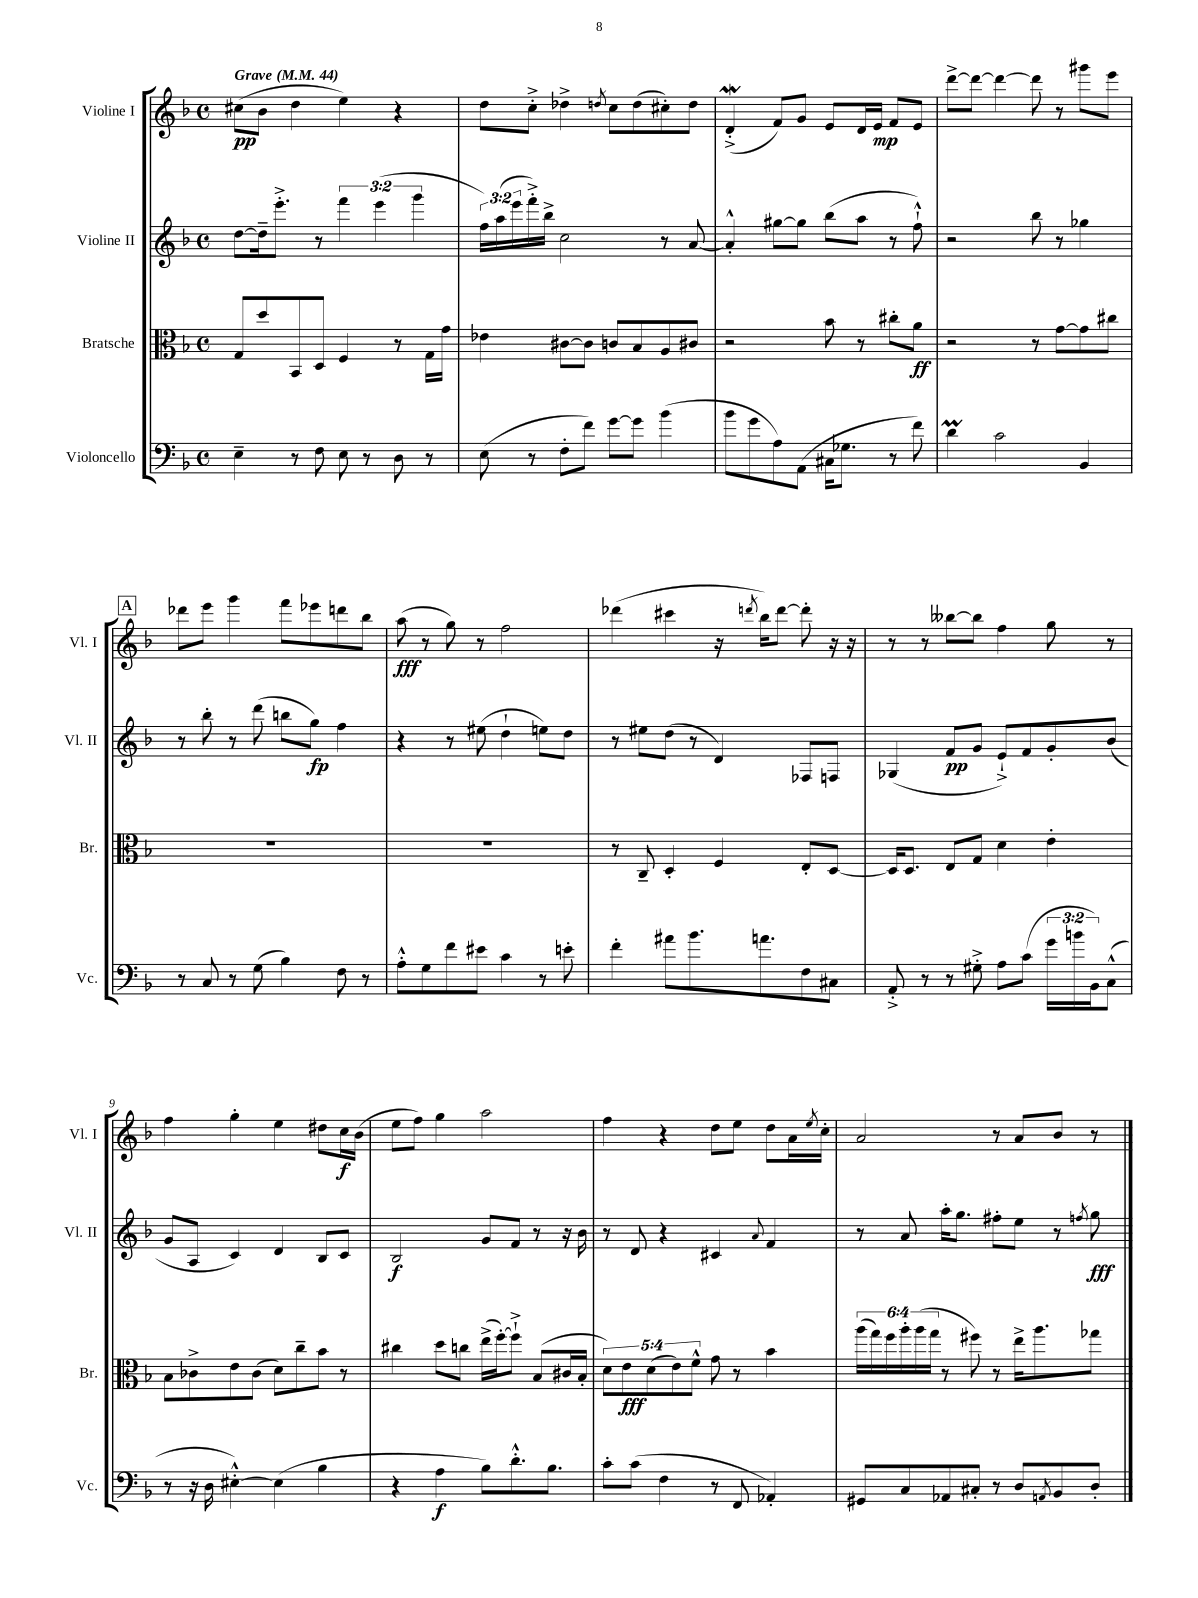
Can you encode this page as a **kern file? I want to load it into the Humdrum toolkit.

**kern	**dynam	**kern	**dynam	**kern	**dynam	**kern	**dynam
*part4	*part4	*part3	*part3	*part2	*part2	*part1	*part1
*staff4	*staff4	*staff3	*staff3	*staff2	*staff2	*staff1	*staff1
*I"Violoncello	*	*I"Bratsche	*	*I"Violine II	*	*I"Violine I	*
*I'Vc.	*	*I'Br.	*	*I'Vl. II	*	*I'Vl. I	*
*clefF4	*	*clefC3	*	*clefG2	*	*clefG2	*
*k[b-]	*	*k[b-]	*	*k[b-]	*	*k[b-]	*
*M4/4	*	*M4/4	*	*M4/4	*	*M4/4	*
*met(c)	*	*met(c)	*	*met(c)	*	*met(c)	*
*MM44	*	*MM44	*	*MM44	*	*MM44	*
=1	=1	=1	=1	=1	=1	=1	=1
!	!	!	!	!	!	!LO:TX:a:B:t=Grave	!
4E~\	.	8G/L	.	[8dd\L	.	(8cc#X\L	pp
.	.	8dd/	.	16dd~\k]	.	8b-\J	.
.	.	.	.	8.eee'^\J	.	.	.
8r	.	8BB-/	.	.	.	4dd\	.
8F\	.	8D/J	.	8r	.	.	.
8E\	.	4F/	.	6fff\	.	4ee\)	.
8r	.	.	.	.	.	.	.
.	.	.	.	(6eee\	.	.	.
8D\	.	8r	.	.	.	4r	.
.	.	.	.	6ggg\	.	.	.
8r	.	16G\LL	.	.	.	.	.
.	.	16g\JJ	.	.	.	.	.
=2	=2	=2	=2	=2	=2	=2	=2
(8E\	.	4e-X\	.	24ff\LL)	.	8dd\L	.
.	.	.	.	(24aa\	.	.	.
.	.	.	.	24eee\	.	.	.
8r	.	.	.	16fff'^\)	.	8cc'^\J	.
.	.	.	.	16bb-^\JJ	.	.	.
8F'\L	.	[8c#X\L	.	2cc\	.	4dd-X^\	.
8f\J)	.	8c#\J]	.	.	.	.	.
.	.	.	.	.	.	8qddn/	.
[8g\L	.	8cn/L	.	.	.	8cc\L	.
8g\J]	.	8B-/	.	.	.	(8dd\	.
(4b-\	.	8A/	.	8r	.	8cc#X'\)	.
.	.	8c#X/J	.	[8a/	.	8dd\J	.
=3	=3	=3	=3	=3	=3	=3	=3
8b-\L	.	2r	.	4a'^^/]	.	(4dW'^/	.
8g\	.	.	.	.	.	.	.
8A\)	.	.	.	[8gg#X\L	.	8f/L)	.
(8AA\J	.	.	.	8gg#\J]	.	8g/J	.
16C#X\KL	.	8b-\	.	(8bb-\L	.	8e/L	.
8.G-X\J	.	.	.	.	.	.	.
.	.	8r	.	8aa\J	.	16d/L	.
.	.	.	.	.	.	16e/JJ	mp
8r	.	8cc#X'\L	.	8r	.	8f/L	.
8f\)	.	8a\J	ff	8ff`^^\)	.	8e/J	.
=4	=4	=4	=4	=4	=4	=4	=4
4dM\	.	2r	.	2r	.	[8ddd^\L	.
.	.	.	.	.	.	8ddd\J_	.
2c\	.	.	.	.	.	4ddd\_	.
.	.	8r	.	8bb-\	.	8ddd\]	.
.	.	[8g\L	.	8r	.	8r	.
4BB-/	.	8g\]	.	4gg-X\	.	8ggg#X\L	.
.	.	8cc#X\J	.	.	.	8eee\J	.
!!LO:LB:g=z
!!LO:REH:place=s1:t=A
=5	=5	=5	=5	=5	=5	=5	=5
8r	.	1r	.	8r	.	8ddd-X\L	.
8C/	.	.	.	8bb-'\	.	8eee\J	.
8r	.	.	.	8r	.	4ggg\	.
(8G\	.	.	.	(8ddd\	.	.	.
4B-\)	.	.	.	8bbn\L	.	8fff\L	.
.	.	.	.	8gg\J)	fp	8eee-X\	.
8F\	.	.	.	4ff\	.	8dddn\	.
8r	.	.	.	.	.	8bb-\J	.
=6	=6	=6	=6	=6	=6	=6	=6
8A'^^\L	.	1r	.	4r	.	(8aa\	fff
8G\	.	.	.	.	.	8r	.
8f\	.	.	.	8r	.	8gg\)	.
8e#X\J	.	.	.	(8ee#X\	.	8r	.
4c\	.	.	.	4dd`\	.	2ff\	.
8r	.	.	.	8een\L)	.	.	.
8en'\	.	.	.	8dd\J	.	.	.
=7	=7	=7	=7	=7	=7	=7	=7
4f'\	.	8r	.	8r	.	(4ddd-X\	.
.	.	8C~/	.	8ee#X\L	.	.	.
8a#X\L	.	4D'/	.	(8dd\J	.	4ccc#X\	.
8.b-\	.	.	.	8r	.	.	.
.	.	4F/	.	4d/)	.	16r	.
.	.	.	.	.	.	8qdddn/	.
8.an\	.	.	.	.	.	16bb-\KL)	.
.	.	.	.	.	.	[8ddd\J	.
8F\	.	8E'/L	.	8F-X/L	.	8ddd'\]	.
8C#X\J	.	[8D/J	.	8Fn/J	.	16r	.
.	.	.	.	.	.	16r	.
=8	=8	=8	=8	=8	=8	=8	=8
8AA'^/	.	16D/KL]	.	(4G-X/	.	8r	.
.	.	8.D/J	.	.	.	.	.
8r	.	.	.	.	.	8r	.
8r	.	8E/L	.	8f/L	pp	[8bb--X\L	.
8G#X'^\	.	8G/J	.	8g/J	.	8bb--\J]	.
8A\L	.	4d\	.	8e`^/L)	.	4ff\	.
(8c\J	.	.	.	8f/	.	.	.
24g\LL	.	4e'\	.	8g'/	.	8gg\	.
24bn\	.	.	.	.	.	.	.
24BB-\J)	.	.	.	.	.	.	.
(8C^^\J	.	.	.	(8b-/J	.	8r	.
!!LO:LB:g=z
=9	=9	=9	=9	=9	=9	=9	=9
8r	.	8B-\L	.	8g/L	.	4ff\	.
16r	.	8c-X^\	.	8A/J	.	.	.
16D\	.	.	.	.	.	.	.
[4E#X'^^\)	.	8e\	.	4c/)	.	4gg'\	.
.	.	(8c-\J	.	.	.	.	.
(4E#\]	.	8d\L)	.	4d/	.	4ee\	.
.	.	8cc~\	.	.	.	.	.
4B-\	.	8b-\J	.	8B-/L	.	8dd#X\L	.
.	.	8r	.	8c/J	.	16cc\L	f
.	.	.	.	.	.	(16b-\JJ	.
=10	=10	=10	=10	=10	=10	=10	=10
4r	.	4cc#X\	.	2B-/	f	8ee\L	.
.	.	.	.	.	.	8ff\J)	.
4A\	f	8dd\L	.	.	.	4gg\	.
.	.	8ccn\J	.	.	.	.	.
8B-\L)	.	(16ee^\LL	.	8g/L	.	2aa\	.
.	.	[16ff'\J)	.	.	.	.	.
8.d'^^\	.	8ff`^\J]	.	8f/J	.	.	.
.	.	(8B-/L	.	8r	.	.	.
8.B-\J	.	.	.	.	.	.	.
.	.	16c#X/L	.	16r	.	.	.
.	.	16B-'/JJ	.	16b-\	.	.	.
=11	=11	=11	=11	=11	=11	=11	=11
8c'\L	.	10d\L)	.	8r	.	4ff\	.
.	.	10e\	fff	.	.	.	.
(8c\J	.	.	.	8d/	.	.	.
.	.	(10d\	.	.	.	.	.
4F\	.	.	.	4r	.	4r	.
.	.	10e\)	.	.	.	.	.
.	.	10f^^\J	.	.	.	.	.
8r	.	8g\	.	4c#X/	.	8dd\L	.
8FF/	.	8r	.	.	.	8ee\J	.
.	.	.	.	8qqa/	.	.	.
4AA-X'/)	.	4b-\	.	4f/	.	8dd\L	.
.	.	.	.	.	.	16a\L	.
.	.	.	.	.	.	8qee/	.
.	.	.	.	.	.	16cc'\JJ	.
=12	=12	=12	=12	=12	=12	=12	=12
8GG#X/L	.	(24aa\LL	.	8r	.	2a/	.
.	.	24gg\)	.	.	.	.	.
.	.	24ff\	.	.	.	.	.
8C/	.	24aa'\	.	8a/	.	.	.
.	.	(24aa\	.	.	.	.	.
.	.	24gg\JJ	.	.	.	.	.
8AA-X/	.	8r	.	16aa'\KL	.	.	.
.	.	.	.	8.gg\J	.	.	.
8C#X'/J	.	8ff#X\)	.	.	.	.	.
8r	.	8r	.	8ff#X'\L	.	8r	.
8D/L	.	16ee^\KL	.	8ee\J	.	8a/L	.
.	.	8.aa\	.	.	.	.	.
8qAAn/	.	.	.	.	.	.	.
8BB-/	.	.	.	8r	.	8b-/J	.
.	.	.	.	8qffn/	.	.	.
8D'/J	.	8gg-X\J	.	8gg\	fff	8r	.
==	==	==	==	==	==	==	==
*-	*-	*-	*-	*-	*-	*-	*-
